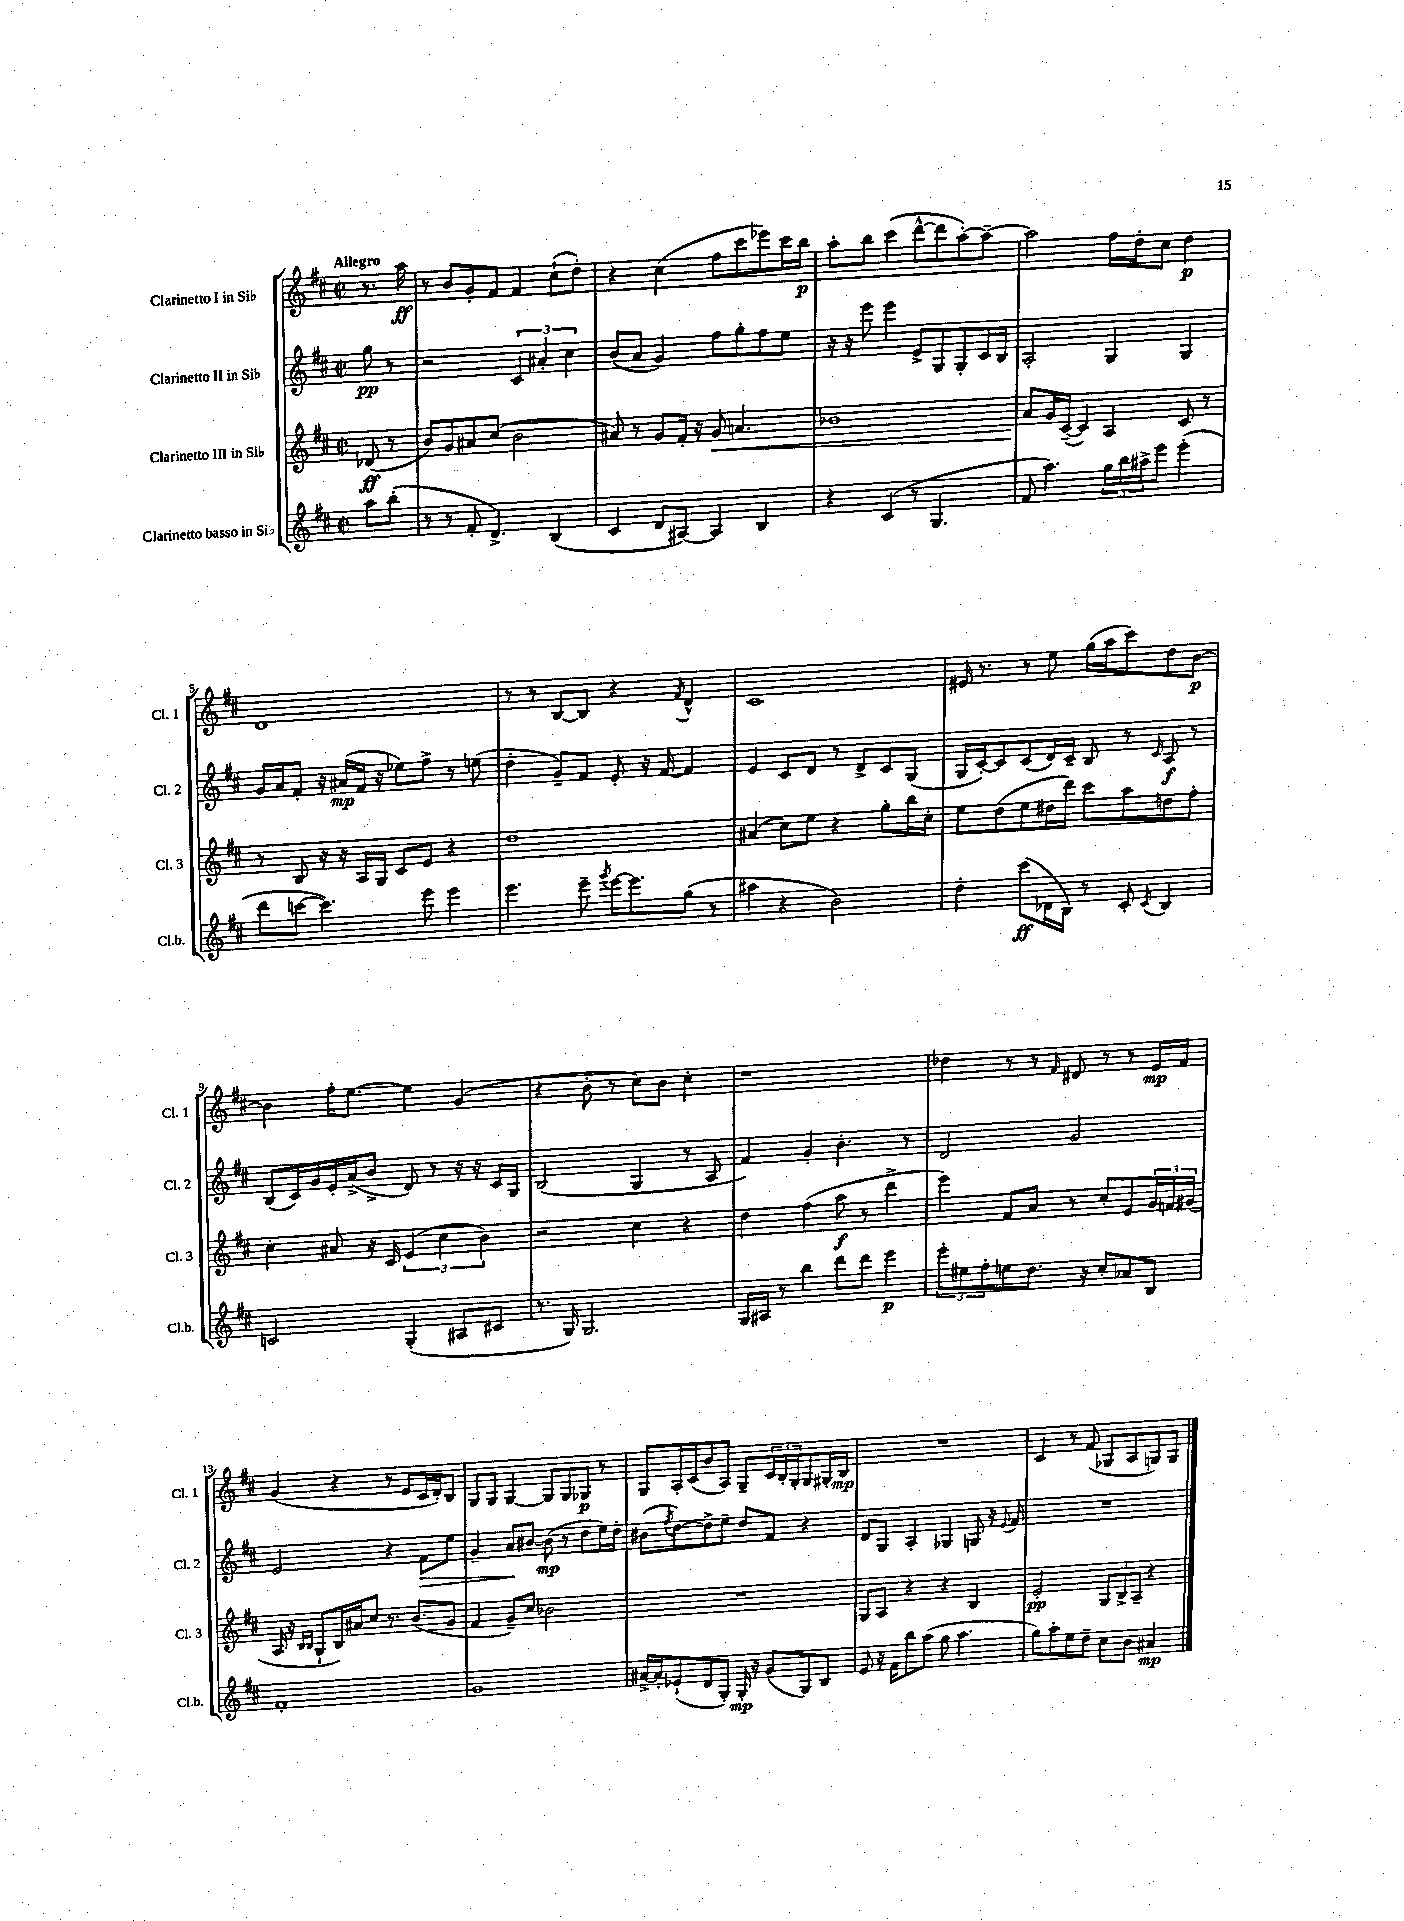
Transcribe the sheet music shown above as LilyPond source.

<<
\new StaffGroup <<
\new Staff = "s0" \with { instrumentName = "Clarinetto I in Sib" shortInstrumentName = "Cl. 1" } {
    \clef treble \key d \major \defaultTimeSignature \time 2/2 \partial 4 \tempo "Allegro"
    r8. a''16\ff |
    r8 b'8 g'8-. fis'8 fis'4 cis''8-!( d''8-.) |
    r4 cis''4( fis''8 cis'''8 ees'''8) cis'''16 b''16\p |
    a''8-. b''8 cis'''4( d'''8~-^ d'''8 a''8~-.) a''8~-- |
    a''2 fis''16 d''16-. cis''8 d''4\p |
    d'1 |
    r8 r8 b8~ b8 r4 \acciaccatura { fis'8 } d'4-^ |
    cis'1 |
    eis'16 r8. r8 e''8 g''16( a''16 cis'''8) d''8 b'8~\p |
    b'4 fis''16-. e''8.~ e''4 g'4( |
    r4 b'8-. r8 cis''8) b'8 cis''4-. |
    r1 |
    des''4 r8 r8 \grace { fis'16 } dis'8 r8 r8 e'16\mp fis'16 |
    g'4( r4 r8 e'8 cis'16 d'16-.) b8 |
    g8 g8 g4~ g8 g8 ges8\p r8 |
    g8 a16-. cis'16( b'8 a8) g8-- \tuplet 3/2 { cis'16 b16-. g16-. } g8 gis16-. b16\mp |
    R1 |
    cis'4 r8 fis'8( ges8 a8 g8) g8 \bar "|." |
}
\new Staff = "s1" \with { instrumentName = "Clarinetto II in Sib" shortInstrumentName = "Cl. 2" } {
    \clef treble \key d \major \defaultTimeSignature \time 2/2 \partial 4
    g''8\pp r8 |
    r2 \tuplet 3/2 { cis'4 ais'4-. cis''4 } |
    b'8( a'8 g'4) fis''8 g''8-. fis''8 e''8 |
    r16 r16 e'''8 e'''4 e'8-> g8 g8-. cis'16 b16 |
    a2-. g4 g4 |
    g'16 a'16 fis'8-. r16 ais'16\mp( fis'16 r16 ees''8) fis''8-> r8 e''8( |
    d''4-. g'8--) fis'8 e'8-. r16 fis'16~ fis'4 |
    e'4 cis'8 d'8 r8 d'8-> cis'8 g8( |
    g16 cis'16~-.) cis'8 cis'8( d'16) cis'16-- b8 r8 \grace { cis'16 } a8\f r8 |
    b8( cis'16) g'16 e'16-. a'16->( b'8-> d'8) r8 r16 r16 cis'16 g16 |
    b2( g4 r8 a8 |
    fis'4) g'4-. b'4.-. r8 |
    d'2 g'2 |
    e'2 r4 fis'8\> e''8 |
    g'4-- a'8\! bis'8~ bis'8\mp( r8 d''8 e''16) d''16-. |
    bis'8( \acciaccatura { fis''8 } d''8~) d''8-> e''8-- d''8 fis'8 r4 |
    d'8 g8 a4-. ges4 g8 r16 \appoggiatura { e'8 } fis'16 |
    R1 \bar "|." |
}
\new Staff = "s2" \with { instrumentName = "Clarinetto III in Sib" shortInstrumentName = "Cl. 3" } {
    \clef treble \key d \major \defaultTimeSignature \time 2/2 \partial 4
    des'8\ff( r8 |
    b'8) g'8 ais'8 cis''8( b'2 |
    ais'8) r8 g'8 fis'16-. r16 g'8\< a'4. |
    bes'1 |
    a'8\! g'16 cis'16~--( cis'4) a4 cis'8 r8 |
    r8 b8 r16 r16 a16 g16 cis'8 e'8 r4 |
    d''1 |
    ais'4( cis''8) e''8 r4 g''8-. b''16 cis''16-. |
    e''8 d''8( e''8 dis''16 d'''16) cis'''8 a''8 d''8 fis''8-. |
    cis''4-. ais'8 r16 cis'16 \tuplet 3/2 { e'4( cis''4 b'4) } |
    r2 cis''4 r4 |
    d''4 fis''4( a''8\f r8 d'''4-> |
    e'''4) fis'8 a'8 r8 cis''8-. e'8 \tuplet 3/2 { g'16 f'16 gis'16( } |
    a16 r16 \grace { b16 b16 } g8-! b16) ais'16 cis''8 r8. b'8.( g'8 |
    fis'4 g'8--) cis''8 bes'2 |
    R1 |
    g8 a8 r4 r4 b4 |
    e'2-.\pp \tuplet 3/2 { g8 b8-> a8-- } r4 \bar "|." |
}
\new Staff = "s3" \with { instrumentName = "Clarinetto basso in Sib" shortInstrumentName = "Cl.b." } {
    \clef treble \key d \major \defaultTimeSignature \time 2/2 \partial 4
    a''8 b''8-.( |
    r8 r8 fis'8-. d'4.->) b4( |
    cis'4 d'8 ais8~) ais4 b4 |
    r4 cis'4( r8 g4. |
    fis'8 a''4.) \tuplet 3/2 { g''16 b''16 ais''16-> } e'''8 e'''4-.( |
    d'''8 c'''8~ c'''4.) e'''8 e'''4 |
    e'''4. e'''8-- \acciaccatura { g'''8 } e'''16~ e'''8. g''8( r8 |
    ais''4 r4 b'2) |
    d''4-. cis'''8\ff( des'16 b16) r8 cis'8-. \acciaccatura { cis'8 } b4 |
    c'2 g4-.( ais8 cis'8 |
    r8. g16) g2. |
    g16 ais16 r8 b''4 d'''8 d'''8 e'''4\p |
    \tuplet 3/2 { e'''8-. eis''8 fis''8-. } e''8 d''8. r16 cis''8-. aes'8 b8 |
    fis'1-. |
    g'1 |
    ais'16~-> ais'16-. ees'8-!( d'8 g8-.) g16-.\mp r16 g'8( g8) b8 |
    e'8 r16 fis'16 b''8 a''8( g''8 a''4. |
    g''8) a''8-. e''8 d''8-- cis''8 b'8 ais'4\mp \bar "|." |
}
>>
>>
